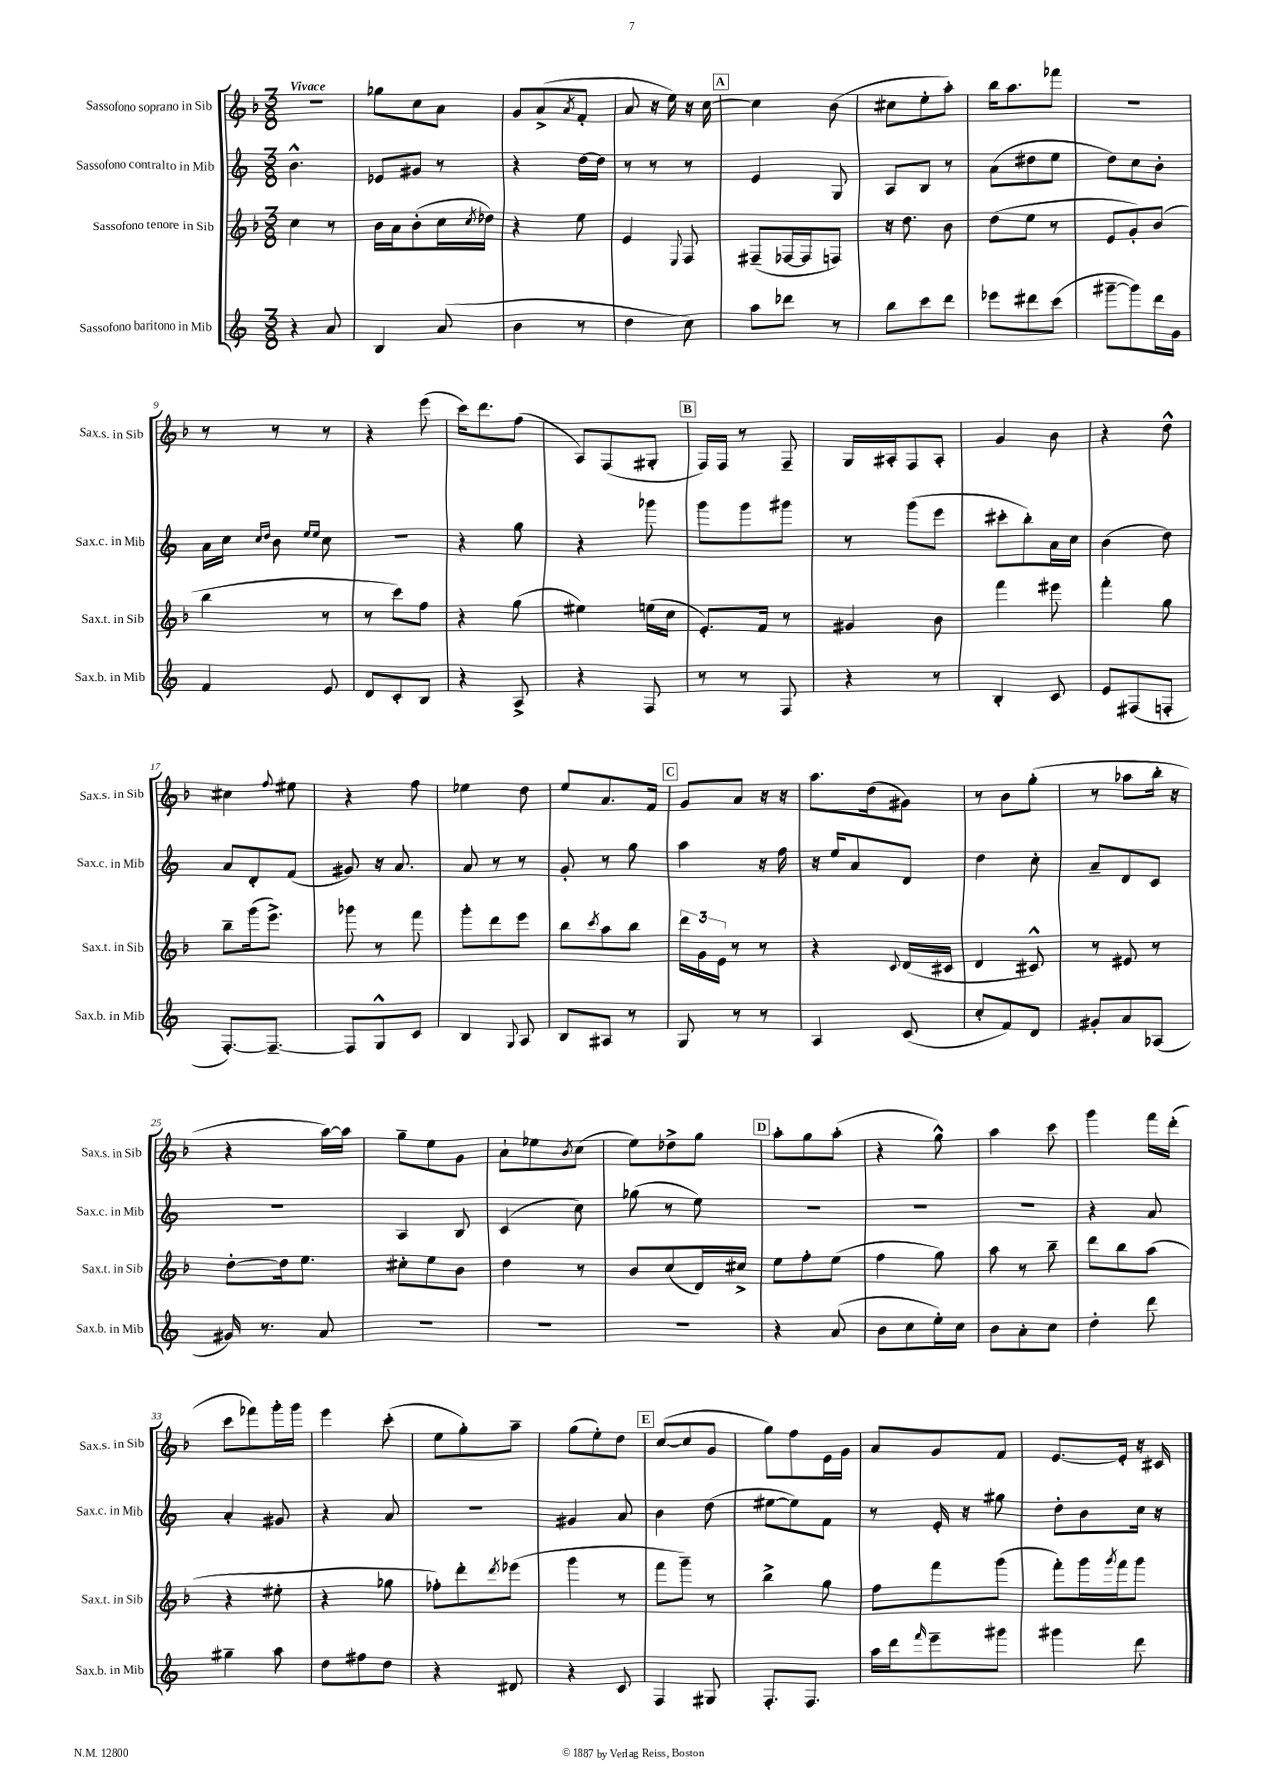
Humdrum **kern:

**kern	**kern	**kern	**kern
*staff4	*staff3	*staff2	*staff1
*clefG2	*clefG2	*clefG2	*clefG2
*k[]	*k[b-]	*k[]	*k[b-]
*M3/8	*M3/8	*M3/8	*M3/8
4r	4cc\	4.b^^\	4.r
8a/	8r	.	.
=	=	=	=
4B/	16b-\LL	8e-/L	8gg-\L
.	16a\J	.	.
.	(8b-'\	8g#/J	8cc\
(8a/	16cc\L	8r	8a\J
.	8qcc/	.	.
.	16dd-\JJ)	.	.
=	=	=	=
4b\	4r	4r	8g/L
.	.	.	(8a^/
.	.	.	8qa/
8r	8ee\	[16dd\LL	8f'/J
.	.	16dd\]JJ	.
=	=	=	=
4dd\	4e/	8r	8a/
.	.	8r	16r
.	.	.	16ee\)
.	8qqE/	.	.
8cc\)	8F/	8r	16r
.	.	.	[16cc\
=	=	=	=
8aa\L	(8F#~/L	4e/	4cc\]
8ddd-\J	[16F-/L	.	.
.	16F-/]J	.	.
8r	8F/J)	8G/	(8b-\
=	=	=	=
8bb\L	16r	8A/L	8cc#\L
.	8.dd\	.	.
8ccc\	.	8B/J	8ee'\
8ddd\J	8b-\	8r	8aa'\J)
=	=	=	=
8eee-\L	(8dd\L	(8a\L	16bb-\LK
.	.	.	8.aa\
8ddd#\	8ee\J	8dd#\	.
(8ccc\J	8r	8ee\J	8fff-\J
=	=	=	=
[8ggg#~\L	8e/L	8dd\L)	4.r
8ggg#\])	8g'/)	8cc\	.
16ddd\L	(8b-/J	8b'\J	.
16g\JJ	.	.	.
=	=	=	=
4f/	4bb-\	16a\LL	8r
.	.	16cc\JJ	.
.	.	16qqcc/LL	.
.	.	16qqdd/JJ	.
.	.	8b\	8r
.	.	16qqee/LL	.
.	.	16qqee/JJ	.
8e/	8r	8cc\	8r
=	=	=	=
8d/L	8r	4.r	4r
8c'/	8ccc\L)	.	.
8B/J	8ff\J	.	(8eee\
=	=	=	=
4r	4r	4r	16ccc\LK)
.	.	.	8.ddd\
8A^/	(8gg\	8gg\	(8ff\J
=	=	=	=
4r	4ee#\)	4r	8A/L)
.	.	.	(8F/
8F/	(16ee\LL	8ggg-\	8G#'/J
.	16cc\JJ	.	.
=	=	=	=
8r	8.e'/L)	8ggg\L	16F/LL)
.	.	.	16F/JJ
8r	.	8ggg\	8r
.	16f/Jk	.	.
8F/	8r	8ggg#\J	8F~/
=	=	=	=
4r	4g#/	8r	16G/LL
.	.	.	16A#'/J
.	.	(8ggg\L	8F/
8r	8b-\	8eee\J	8A#'/J
=	=	=	=
4B'/	4fff\	8ccc#'\L	4g/
.	.	8bb'\)	.
8c/	8eee#\	16a\L	8b-\
.	.	16cc\JJ	.
=	=	=	=
8e/L	4fff'\	(4b\	4r
(8F#/	.	.	.
8F'/J	8gg\	8dd\)	8dd^^\
=	=	=	=
[8.F'/L)	8bb-~\L	8a/L	4cc#\
.	(16ggg\k	8d'/	.
8.F~/_J	8.eee^\J)	.	.
.	.	.	8qqff/
.	.	(8f/J	8ee#\
=	=	=	=
8F/]L	8ggg-\	8g#/)	4r
8G^^/	8r	16r	.
.	.	8.a/	.
8c/J	8fff\	.	8ff\
=	=	=	=
4B/	8ggg'\L	8a/	4ee-\
.	8ddd\	8r	.
8qqG/	.	.	.
8A/	8eee\J	8r	8dd\
=	=	=	=
8B/L	8bb-\L	8g'/	8ee/L
.	8qccc/	.	.
8A#/J	8aa\	8r	8.a/
8r	8bb-\J	8gg\	.
.	.	.	16f/Jk
=	=	=	=
8G/	24ddd\LL	4aa\	8g/L
.	24g\	.	.
.	24e\JJ	.	.
8r	8r	.	8a/J
8r	8r	16r	16r
.	.	16ff\	16r
=	=	=	=
4A/	4r	16r	8.aa\L
.	.	16ee/LK	.
.	.	8a/	.
.	.	.	(16dd\k
.	8qqc/	.	.
(8c/	(16d/LL	8d/J	8g#\J)
.	16c#/JJ	.	.
=	=	=	=
8cc'/L	4d/	4dd\	8r
8f/)	.	.	8b-\L
8d/J	8c#^^/)	8cc'\	(8gg'\J
=	=	=	=
8g#'/L	8r	8a~/L	8r
8a/	8e#/	8d/	8aa-\L
(8A-/J	8r	8c/J	16bb-'\Jk
.	.	.	16r
=	=	=	=
16g#/)	[8dd'\L	4.r	4r
8.r	.	.	.
.	16dd\]k	.	.
.	8.ee\J	.	.
8a/	.	.	[16aa\LL)
.	.	.	16aa\]JJ
=	=	=	=
4.r	8cc#'\L	4A/	8gg~\L
.	8ee\	.	8ee\
.	8b-\J	8B/	8g\J
=	=	=	=
4.r	4dd\	(4c/	8a`\L
.	.	.	8ee-\
.	.	.	8qb-/
.	8r	8cc\)	(8cc\J
=	=	=	=
4.r	8b-/L	(8gg-\	8ee\L)
.	(8cc/	8r	8dd-^\
.	16d/L)	8ee\)	8gg\J
.	16cc#^/JJ	.	.
=	=	=	=
4r	8ee\L	4.r	8aa'\L
.	8ff'\	.	8gg\
(8a/	(8ee\J	.	(8aa'\J
=	=	=	=
8b\L	4ff\	4.r	4r
8cc\	.	.	.
16ee'\L)	8gg\)	.	8gg^^\)
16cc\JJ	.	.	.
=	=	=	=
8b\L	8aa\	4.r	4aa\
8a'\	8r	.	.
8cc\J	8bb-~\	.	8ccc\
=	=	=	=
4dd'\	8ddd\L	4r	4ggg\
.	8bb-\	.	.
8ddd\	(8aa\J	8a/	16fff\LL
.	.	.	(16ddd'\JJ
=	=	=	=
4gg#~\	4r	4a'/	8ccc\L
.	.	.	8fff-\)
8aa\	8ee#'\	8g#/	16ggg'\L
.	.	.	16ggg\JJ
=	=	=	=
8dd\L	4r	4r	4eee\
8ff#\	.	.	.
8dd\J	8gg-\	8a/	(8ccc'\
=	=	=	=
4r	8ff-'\L)	4.r	8ee\L
.	8ddd'\	.	8gg'\)
.	8qddd/	.	.
8d#/	(8eee-\J	.	8aa~\J
=	=	=	=
4r	4ggg\	4g#/	(8gg\L
.	.	.	8ee'\)
8c/	8r	8a/	8dd\J
=	=	=	=
4F/	8fff\L	4b\	([8cc/L
.	8ggg~\J)	.	8cc/]
8G#/	8r	(8dd\	8g/J
=	=	=	=
8.F'/L	4bb-^\	[8ee#\L	8gg\L)
.	.	8ee#\])	8ff\
8.F/J	.	.	.
.	8gg\	8f\J	16e\L
.	.	.	16g\JJ
=	=	=	=
16aa\LL	8ff\L	8r	8a/L
16ddd\J	.	.	.
16qqfff/	.	.	.
8eee~\	8fff\	16e'/	8g/
.	.	16r	.
8ggg#\J	(8ggg\J	8gg#\	8f/J
=	=	=	=
4ggg#\	8fff'\L)	8dd'\L	[8.e/L
.	16ggg\L	8b\	.
.	8qggg/	.	.
.	16fff\J	.	16e'/]Jk
8ddd\	8ggg\J	16cc\Jk	16r
.	.	16r	16c#/
==	==	==	==
*-	*-	*-	*-
